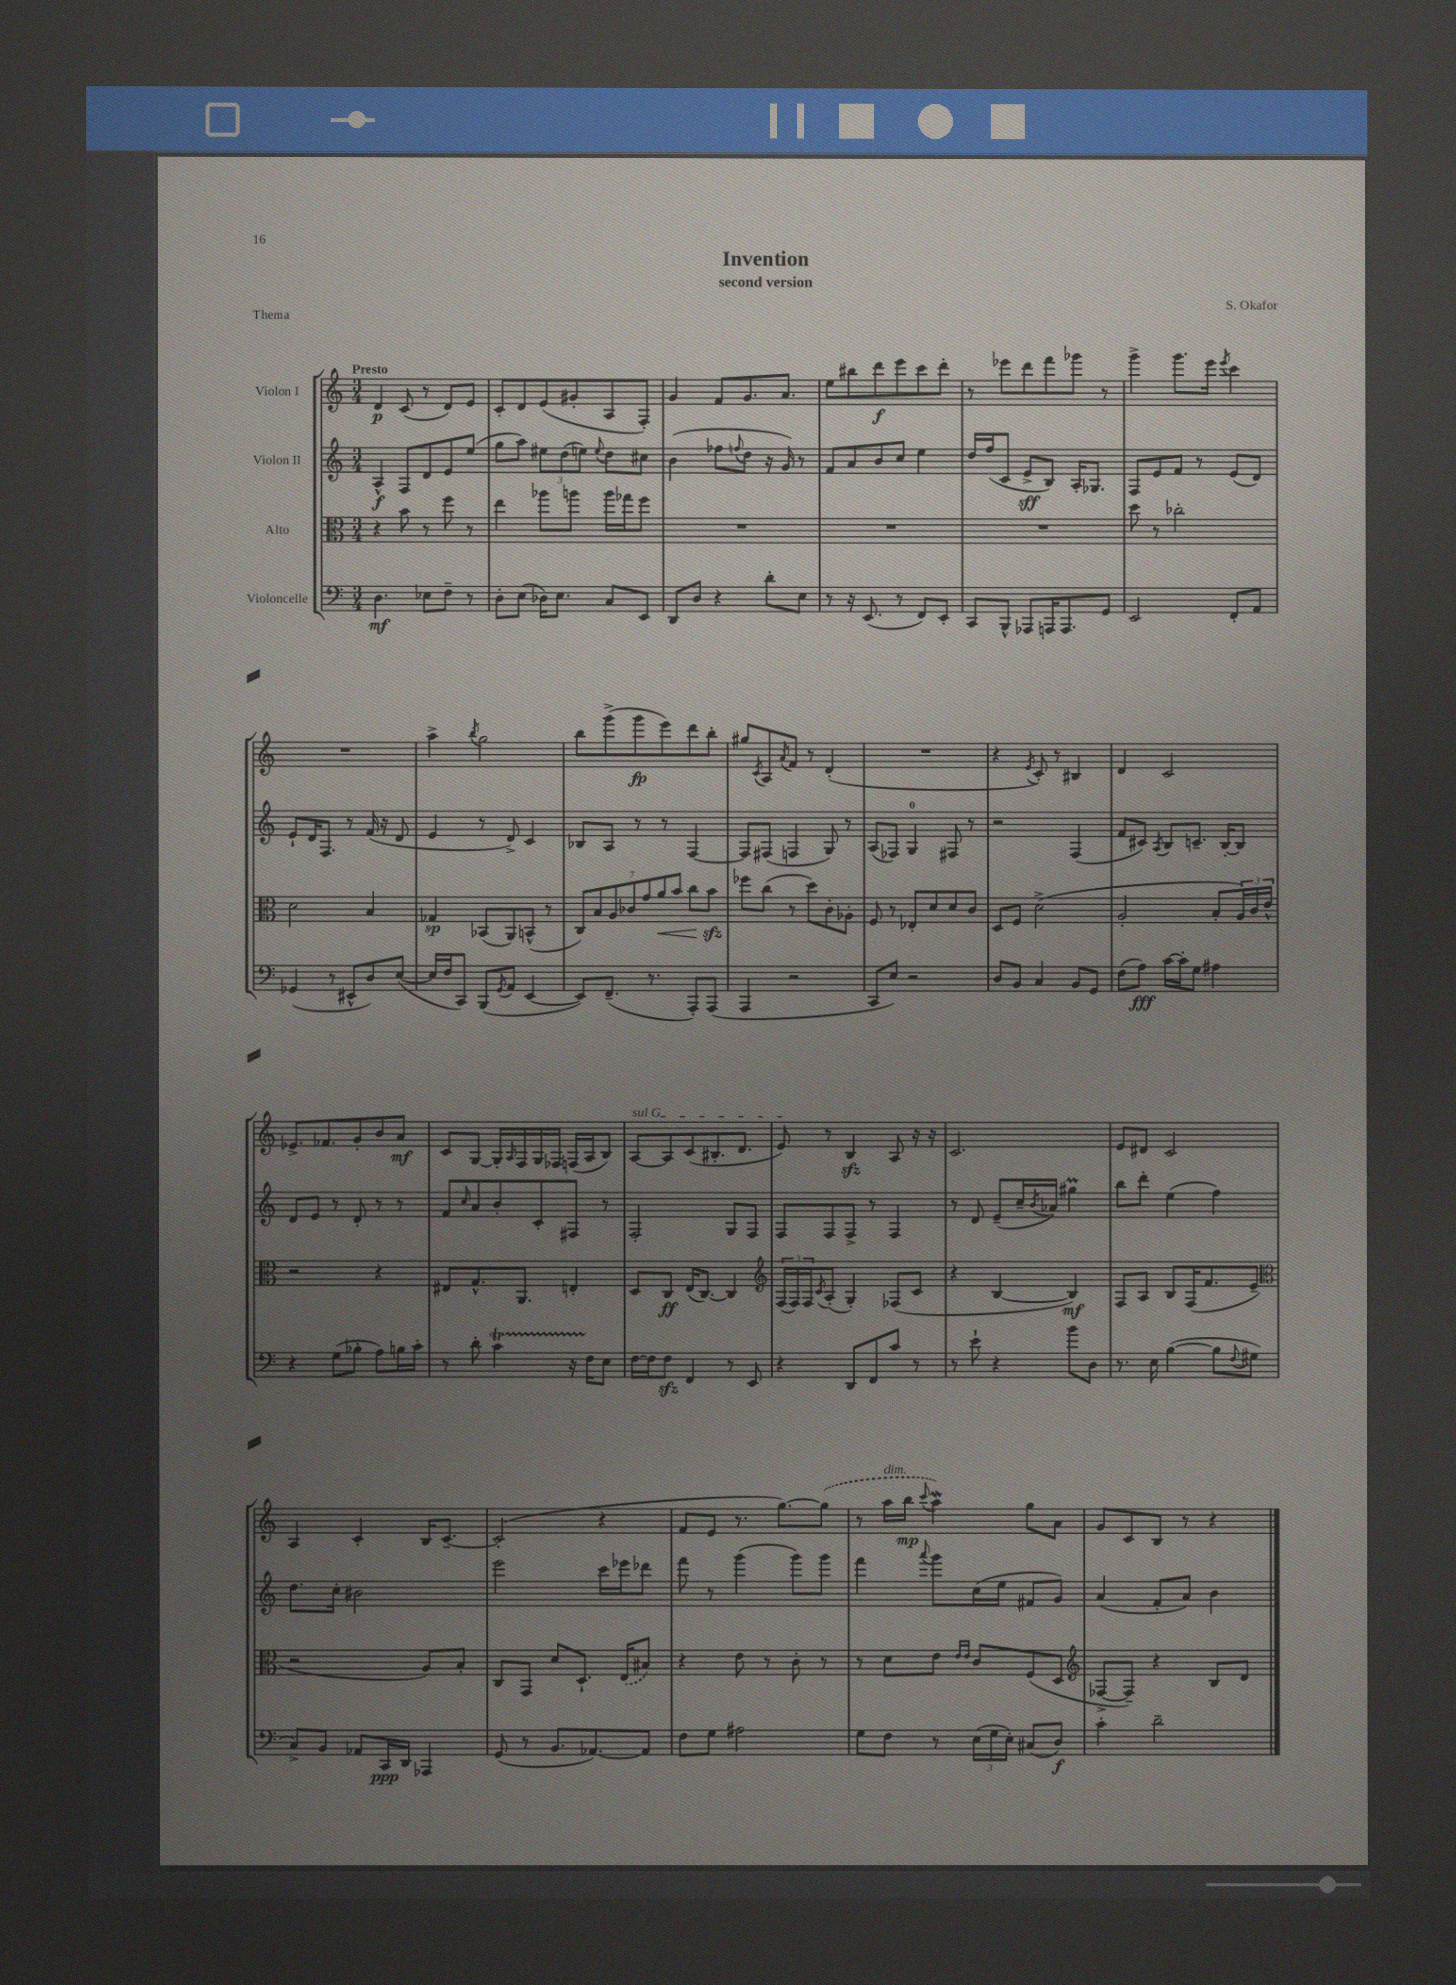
\header { title = "Invention" composer = "S. Okafor" subtitle = "second version" piece = "Thema" }
<<
\new StaffGroup <<
\new Staff = "s0" \with { instrumentName = "Violon I" } {
    \clef treble \key c \major \numericTimeSignature \time 3/4 \tempo "Presto"
    d'4\p c'8( r8 d'8) e'8 |
    c'8-. d'8 e'8( gis'8-. a8 f8-.) |
    g'4 f'8 g'8. a'8. |
    e''8 bis''8 d'''8\f e'''8 c'''8 d'''8-. |
    r8 ees'''8 d'''8 f'''8 ges'''8 r8 |
    g'''4-> g'''8. e'''16 \acciaccatura { e'''8 } c'''4 |
    R2. |
    a''4-> \acciaccatura { b''8 } g''2 |
    b''8 g'''8->( g'''8\fp e'''8) d'''8 b''8-. |
    gis''8 \acciaccatura { c'8 } a8 \acciaccatura { a'8 } f'8 r8 d'4-.( |
    R2. |
    r4 \acciaccatura { e'8 } c'8-.) r8 bis4 |
    d'4 c'2 |
    ees'8.-> fes'8. g'8-. b'8 a'8\mf |
    c'8 g8~ g16-. \grace { a16 } f16 g16 fes16 f16( a16 b8) |
    \once \override TextSpanner.bound-details.left.text = \markup { \italic "sul G" } a8~\startTextSpan a8 c'8( bis8.-. d'8. |
    e'8\stopTextSpan) r8 b4\sfz a8 r16 r16 |
    c'2. |
    e'8 dis'8 c'2 |
    a4 c'4-. b16 c'8.~-- |
    c'2-.( r4 |
    f'8 e'8 r8. g''8.~) \once \slurDashed g''8( |
    r8 a''16^\markup { \italic "dim." } b''16\mp \appoggiatura { c'''8 } a''4\mordent) g''8 a'8 |
    g'8 c'8 b8 r8 r4 \bar "|." |
}
\new Staff = "s1" \with { instrumentName = "Violon II" } {
    \clef treble \key c \major \numericTimeSignature \time 3/4
    a4-^\f f8 d'8 e'8 e''8( |
    g''8 a''8) \tuplet 3/2 { eis''8 d''8( e''8) } \appoggiatura { e''8 } d''8 cis''8 |
    b'4( fes''8 \appoggiatura { f''8 } d''8 r16 g'16) r8 |
    f'8 a'8 b'8 c''8 e''4 |
    d''16 f''16( c'8 e'8->\sff b8) a16-. ges8. |
    f8 e'8 f'8 r8 e'8( d'8) |
    e'8-! d'16 f8. r8 f'16( r16 d'8 |
    e'4 r8 d'8->) c'4 |
    bes8 a8 r8 r8 f4~ |
    f8 fis8( f4 g8) r8 |
    a8( fes8) g4-0 fis8 r8 |
    r2 f4( |
    f'8 cis'8) \acciaccatura { a8 } b8 c'8.-- b16~-. b8 |
    d'8 e'8 r8 d'8-. r8 r8 |
    f'8 \grace { c''16 } a'8 b'8-. c'8-. fis8 r8 |
    f2-. g8 f8 |
    f8 f8 f8-> r8 f4 |
    r8 d'8 e'8--( c''16-- \acciaccatura { b'8 } aes'16) gis''4\prall |
    b''8 d'''8-. e''4( f''4) |
    d''8. c''16-. bis'2 |
    e'''2 c'''16 ees'''16 des'''8 |
    f'''8 r8 g'''4( g'''8) g'''8 |
    f'''4 \appoggiatura { a'''8 } g'''8 c''16( e''16 fis'8 g'8) |
    a'4( f'8-. a'8) b'4 \bar "|." |
}
\new Staff = "s2" \with { instrumentName = "Alto" } {
    \clef alto \key c \major \numericTimeSignature \time 3/4
    r4 b'8 r8 f''8 r8 |
    e''4 aes''8 a''8 a''16 ges''16 f''8 |
    R2. |
    R2. |
    R2. |
    d''8 r8 ces''2-. |
    d'2 b4 |
    ges4\sp bes,8( a,8) b,8-^( r8 |
    \tuplet 7/4 { c8) b8 a8 ces'8 g'8 a'8\< b'8 } c''8 b'8\sfz\! |
    fes''8 c''8( r8 d''8) c'8-. aes8-. |
    f8 r8 ees8-. d'8 d'8 c'8 |
    d8 f8 d'2->( |
    a2-. b8-. \tuplet 3/2 { a16) c'16 e'16-^ } |
    r2 r4 |
    eis8 g8.-^ a,8. e4-. |
    d8 c8\ff e16( c8.~) c4 |
    \clef treble \tuplet 3/2 { f16( f16) f16 } \acciaccatura { c'8 } a8-.( g4-.) fes8( c'8 |
    r4 b4~ b4\mf) |
    f8 a8 b8 f16( f'8. e'8-- |
    \clef alto r2 a8) b8-. |
    c8 g,8 d'8 d8.-! \once \slurDashed e16( bis8) |
    r4 e'8 r8 c'8-. r8 |
    r8 d'8 e'8 \grace { e'16 e'16 } c'8 f8( d8 |
    \clef treble fes8~-> fes8--) r4 b8 d'8 \bar "|." |
}
\new Staff = "s3" \with { instrumentName = "Violoncelle" } {
    \clef bass \key c \major \numericTimeSignature \time 3/4
    d4.\mf ees8 f8-- r8 |
    d8-. e8( des16) e8. c8 e,8 |
    d,8 d8 r4 d'8-. e8 |
    r8 r16 e,8.( r8 f,8) e,8-. |
    c,8 b,,8-^ aes,,8 a,,16 a,,8. g,8 |
    e,2 f,8-. a,8 |
    ges,4( r8 eis,8-^ d8) e8~( |
    e16 f16 c,8) b,,8( \acciaccatura { g,8 } a,8 e,4~ |
    e,8) f,8.--( r8. a,,8-.) a,,8( |
    a,,4 r2 |
    c,8 e8) r2 |
    d8 b,8 c4 b,8 g,8 |
    f8( a8\fff) c'16~ c'16-. g8 ais4 |
    r4 g8( bes8-. a8) b16 c'16-. |
    r8 d'8-. c'4\startTrillSpan r16 f16\stopTrillSpan e8 |
    f16~ f16 f8\sfz f,4 r8 e,8 |
    r4 d,8 f,8 c'8 r8 |
    r8 e'8-! r4 b'8 d8 |
    r8. e16 b4~( b8 \appoggiatura { f8 } gis8 |
    c8->) b,8 aes,8 c,16\ppp d,16 aes,,4 |
    g,8( r8 b,8. aes,8.~) aes,8 |
    f8 g8 ais2 |
    g8 f8 r8 \tuplet 3/2 { e16( g16 e16-.) } cis8( d8\f) |
    c'4-. d'2-- \bar "|." |
}
>>
>>
\layout { \context { \Score \remove "Bar_number_engraver" } }
